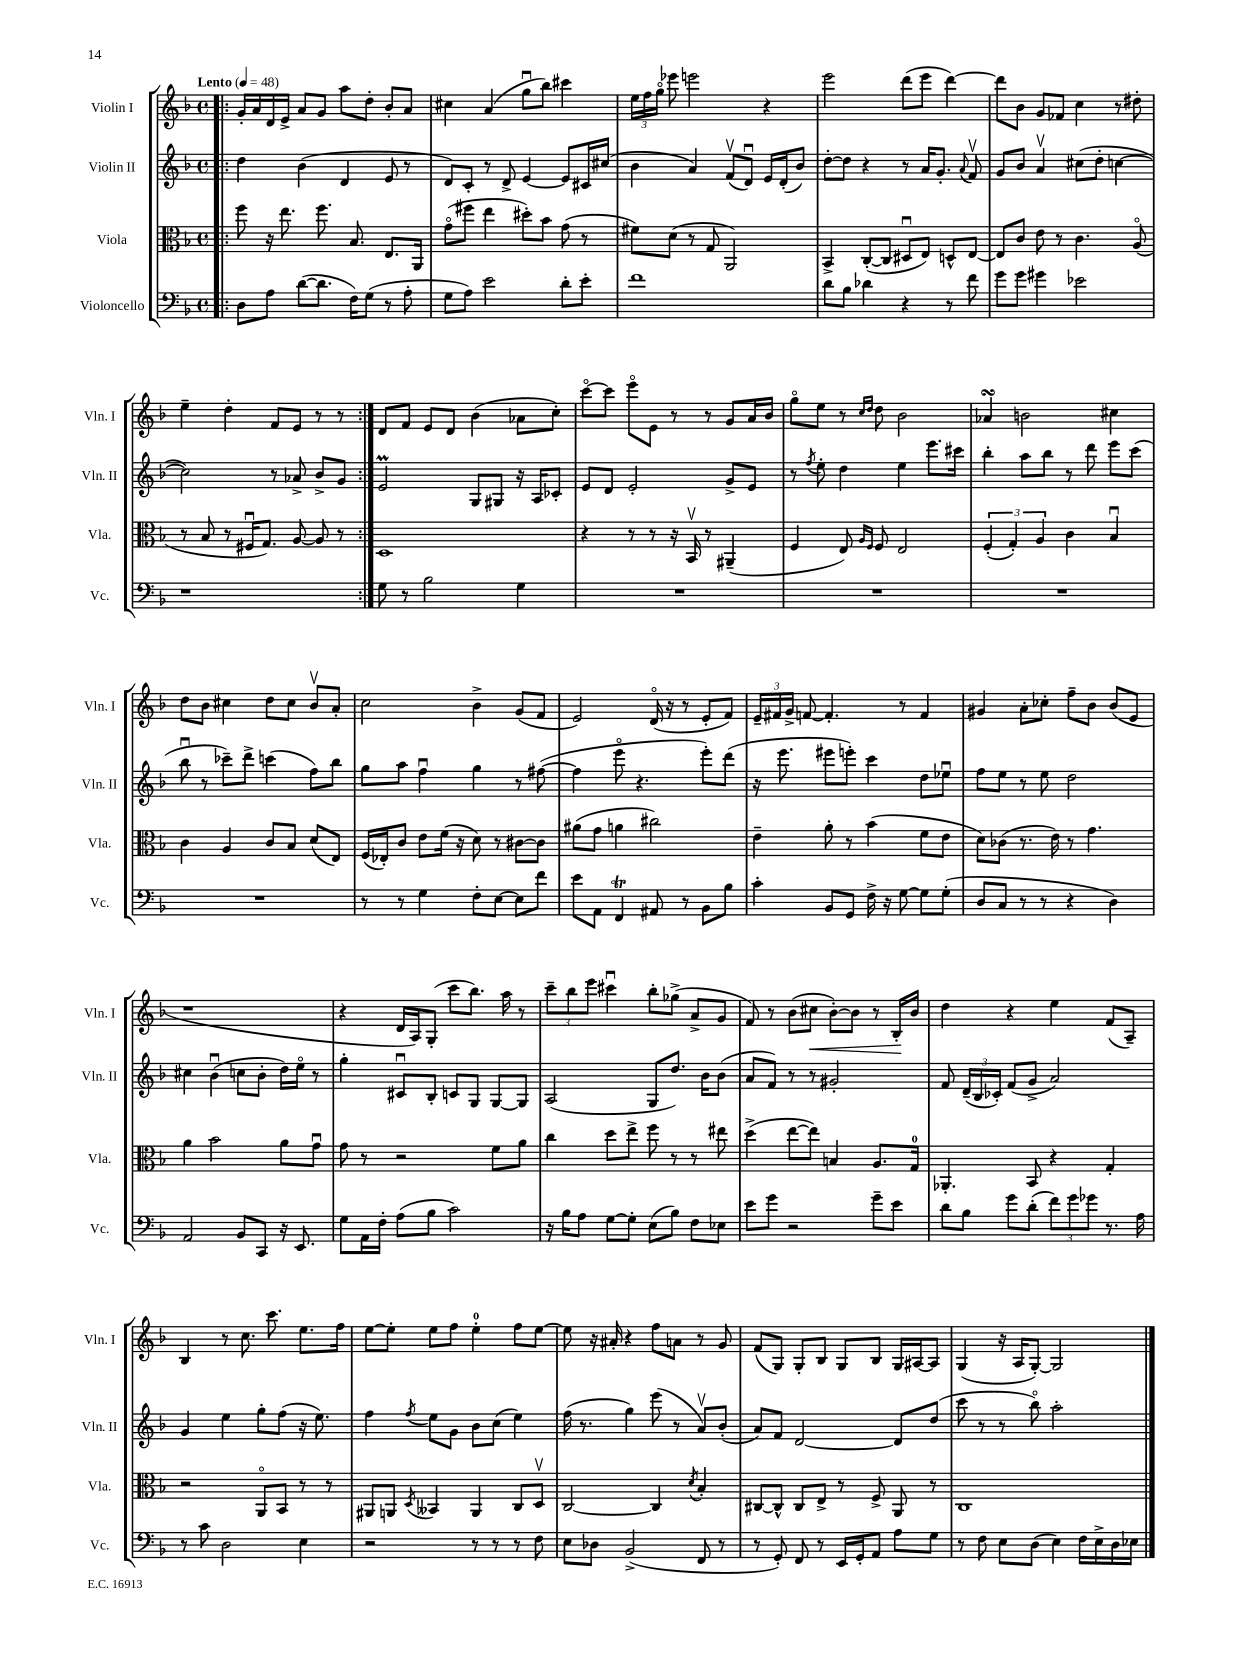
<<
\new StaffGroup <<
\new Staff = "s0" \with { instrumentName = "Violin I" shortInstrumentName = "Vln. I" } {
    \clef treble \key f \major \defaultTimeSignature \time 4/4 \tempo "Lento" 4 = 48
    \autoBeamOff \repeat volta 2 { \bar ".|:" g'16[-. a'16 d'16 e'16]-> a'8[ g'8] a''8[ d''8]-. bes'8[-. a'8] |
    cis''4 a'4( g''8[\downbow bes''8]) cis'''4 |
    \tuplet 3/2 { e''16[ f''16 g''16]\flageolet } ees'''8 e'''2 r4 |
    e'''2 d'''8[( e'''8] d'''4~) |
    d'''8[ bes'8] g'8[ fes'8] c''4 r8 dis''8-. |
    e''4-- d''4-. f'8[ e'8] r8 r8 | }
    d'8[ f'8] e'8[ d'8] bes'4( aes'8[ c''8]-.) |
    c'''8[~\flageolet c'''8] e'''8[\flageolet e'8] r8 r8 g'8[ a'16 bes'16] |
    g''8[\flageolet e''8] r8 \grace { c''16[ d''16] } d''8 bes'2 |
    aes'4\turn b'2 cis''4 |
    d''8[ bes'8] cis''4 d''8[ cis''8] bes'8[\upbow a'8]-. |
    c''2 bes'4-> g'8[( f'8] |
    e'2) d'16\flageolet( r16 r8 e'8[-. f'8]) |
    \tuplet 3/2 { e'16[-- fis'16 g'16]-> } f'8~ f'4.-. r8 f'4 |
    gis'4 a'8[-. ces''8]-. f''8[-- bes'8] bes'8[( e'8] |
    r1 |
    r4 d'16[ a16) g8]-.( c'''8[ bes''8.]) a''16 r8 |
    \tuplet 3/2 { c'''8[-- bes''8 e'''8] } cis'''4\downbow bes''8[-. ges''8]->( a'8[-> g'8] |
    f'8) r8 bes'8[( cis''8]\< bes'8[~-.) bes'8] r8 bes16[-.\! bes'16] |
    d''4 r4 e''4 f'8[( a8]--) |
    bes4 r8 c''8. c'''8. e''8.[ f''16] |
    e''8[~ e''8]-. e''8[ f''8] e''4-0-. f''8[ e''8]~ |
    e''8 r16 ais'16-. r4 f''8[ a'8] r8 g'8 |
    f'8[( g8]) g8[-. bes8] g8[ bes8] g16[ ais16~ ais8] |
    g4( r16 a16[ g8]~-.) g2 \bar "|." |
}
\new Staff = "s1" \with { instrumentName = "Violin II" shortInstrumentName = "Vln. II" } {
    \clef treble \key f \major \defaultTimeSignature \time 4/4
    \autoBeamOff \repeat volta 2 { \bar ".|:" d''4 bes'4( d'4 e'8 r8 |
    d'8[) c'8]-. r8 d'8-> e'4~ e'8[ cis'16 cis''16]( |
    bes'4 a'4) f'8[\upbow( d'8]\downbow) e'16[ d'16-.( bes'8]) |
    d''8[~-. d''8] r4 r8 a'16[ g'8.]-. \appoggiatura { a'8 } f'8\upbow |
    g'8[ bes'8] a'4\upbow cis''8[( d''8]-. c''4~ |
    c''2) r8 aes'8-> bes'8[-> g'8] | }
    e'2\prall g8[ gis8] r16 a16[ ces'8]-. |
    e'8[ d'8] e'2-. g'8[-> e'8] |
    r8 \acciaccatura { f''8 } e''8-. d''4 e''4 e'''8.[ cis'''16] |
    bes''4-. a''8[ bes''8] r8 d'''8 e'''8[ c'''8]( |
    bes''8\downbow r8 ces'''8[--) d'''8]-> c'''4( f''8[) bes''8] |
    g''8[ a''8] f''4\downbow g''4 r8 fis''8~( |
    fis''4 e'''8\flageolet r4. e'''8[-.) d'''8]( |
    r16 e'''8. eis'''8[ e'''8]-.) c'''4 d''8[ ees''8]\downbow |
    f''8[ e''8] r8 e''8 d''2 |
    cis''4 bes'4\downbow( c''8[ bes'8]-. d''16[) e''16]\flageolet r8 |
    g''4-. cis'8[\downbow bes8]-. c'8[ g8] g8[~ g8] |
    a2( g8[ d''8.]) bes'16[ bes'8]( |
    a'8[ f'8]) r8 r8 gis'2-. |
    f'8 \tuplet 3/2 { d'16[--( bes16 ces'16]-.) } f'8[( g'8]-> a'2) |
    g'4 e''4 g''8[-. f''8]( r16 e''8.) |
    f''4 \acciaccatura { f''8 } e''8[ g'8] bes'8[ c''8]( e''4) |
    f''16( r8. g''4) e'''8( r8 a'8[\upbow) bes'8]-.( |
    a'8[) f'8] d'2~ d'8[ d''8]( |
    c'''8 r8 r8 bes''8\flageolet) a''2-. \bar "|." |
}
\new Staff = "s2" \with { instrumentName = "Viola" shortInstrumentName = "Vla." } {
    \clef alto \key f \major \defaultTimeSignature \time 4/4
    \autoBeamOff \repeat volta 2 { \bar ".|:" f''8 r16 e''8. f''8. bes8. e8.[ a,16] |
    g'8[\flageolet( fis''8] e''4 dis''8[-.) bes'8] g'8( r8 |
    fis'8[) d'8]( r8 g8 a,2) |
    bes,4-> c8[~-.( c8] dis8[\downbow e8]) d8[-^ e8]~ |
    e8[ c'8] e'8 r8 c'4. a8\flageolet( |
    r8 bes8 r8 fis16[\downbow g8.]) a8~ a8 r8 | }
    d1 |
    r4 r8 r8 r16 bes,16\upbow r8 ais,4--( |
    f4 e8) \grace { a16[ f16] } f8 e2 |
    \tuplet 3/2 { f4-.( g4-.) a4 } c'4 bes4\downbow |
    c'4 a4 c'8[ bes8] d'8[( e8]) |
    f16[( ees16-.) c'8] e'8[ f'16]( r16 d'8) r8 cis'8[~ cis'8] |
    ais'8[( g'8] a'4 cis''2) |
    e'4-- a'8-. r8 bes'4( f'8[ e'8] |
    d'8[) ces'8]( r8. e'16) r8 g'4. |
    a'4 bes'2 a'8[ g'8]\downbow |
    g'8 r8 r2 f'8[ a'8] |
    c''4 d''8[ e''8]-> f''8 r8 r8 eis''8 |
    d''4->( e''8[~ e''8]) b4 a8.[ g16]-0 |
    aes,4.-. bes,8 r4 g4-. |
    r2 a,8[\flageolet bes,8] r8 r8 |
    ais,8[ a,8] \acciaccatura { d8 } beses,4 a,4 c8[ d8]\upbow |
    c2~ c4 \acciaccatura { d'8 } bes4-. |
    cis8[~ cis8]-^ cis8[ e8]-> r8 f8-> a,8 r8 |
    c1 \bar "|." |
}
\new Staff = "s3" \with { instrumentName = "Violoncello" shortInstrumentName = "Vc." } {
    \clef bass \key f \major \defaultTimeSignature \time 4/4
    \autoBeamOff \repeat volta 2 { \bar ".|:" d8[ a8] d'8[~( d'8.] f16[) g8]( r8 a8-. |
    g8[ a8]) e'2 d'8[-. e'8]-. |
    f'1 |
    d'8[ bes8] des'4 r4 r8 f'8 |
    g'8[ g'8] gis'4 ees'2 |
    r1 | }
    g8 r8 bes2 g4 |
    R1 |
    R1 |
    R1 |
    R1 |
    r8 r8 g4 f8[-. e8]~ e8[ f'8] |
    e'8[ a,8] f,4\trill ais,8 r8 bes,8[ bes8] |
    c'4-. bes,8[ g,8] f16-> r16 g8~ g8[ g8]-.( |
    d8[ c8] r8 r8 r4 d4) |
    a,2 bes,8[ c,8] r16 e,8. |
    g8[ a,16 f16]-. a8[( bes8] c'2) |
    r16 bes16[ a8] g8[~ g8]-. e8[( bes8]) f8[ ees8] |
    e'8[ g'8] r2 g'8[-- e'8] |
    d'8[ bes8] g'8[ d'8]-.( \tuplet 3/2 { f'8[) g'8 ges'8] } r8. a16 |
    r8 c'8 d2 e4 |
    r2 r8 r8 r8 f8 |
    e8[ des8] bes,2->( f,8 r8 |
    r8 g,8-.) f,8 r8 e,16[ g,16-. a,8] a8[ g8] |
    r8 f8 e8[ d8]( e4) f16[ e16-> d16 ees16] \bar "|." |
}
>>
>>
\layout { \context { \Score \remove "Bar_number_engraver" } }
